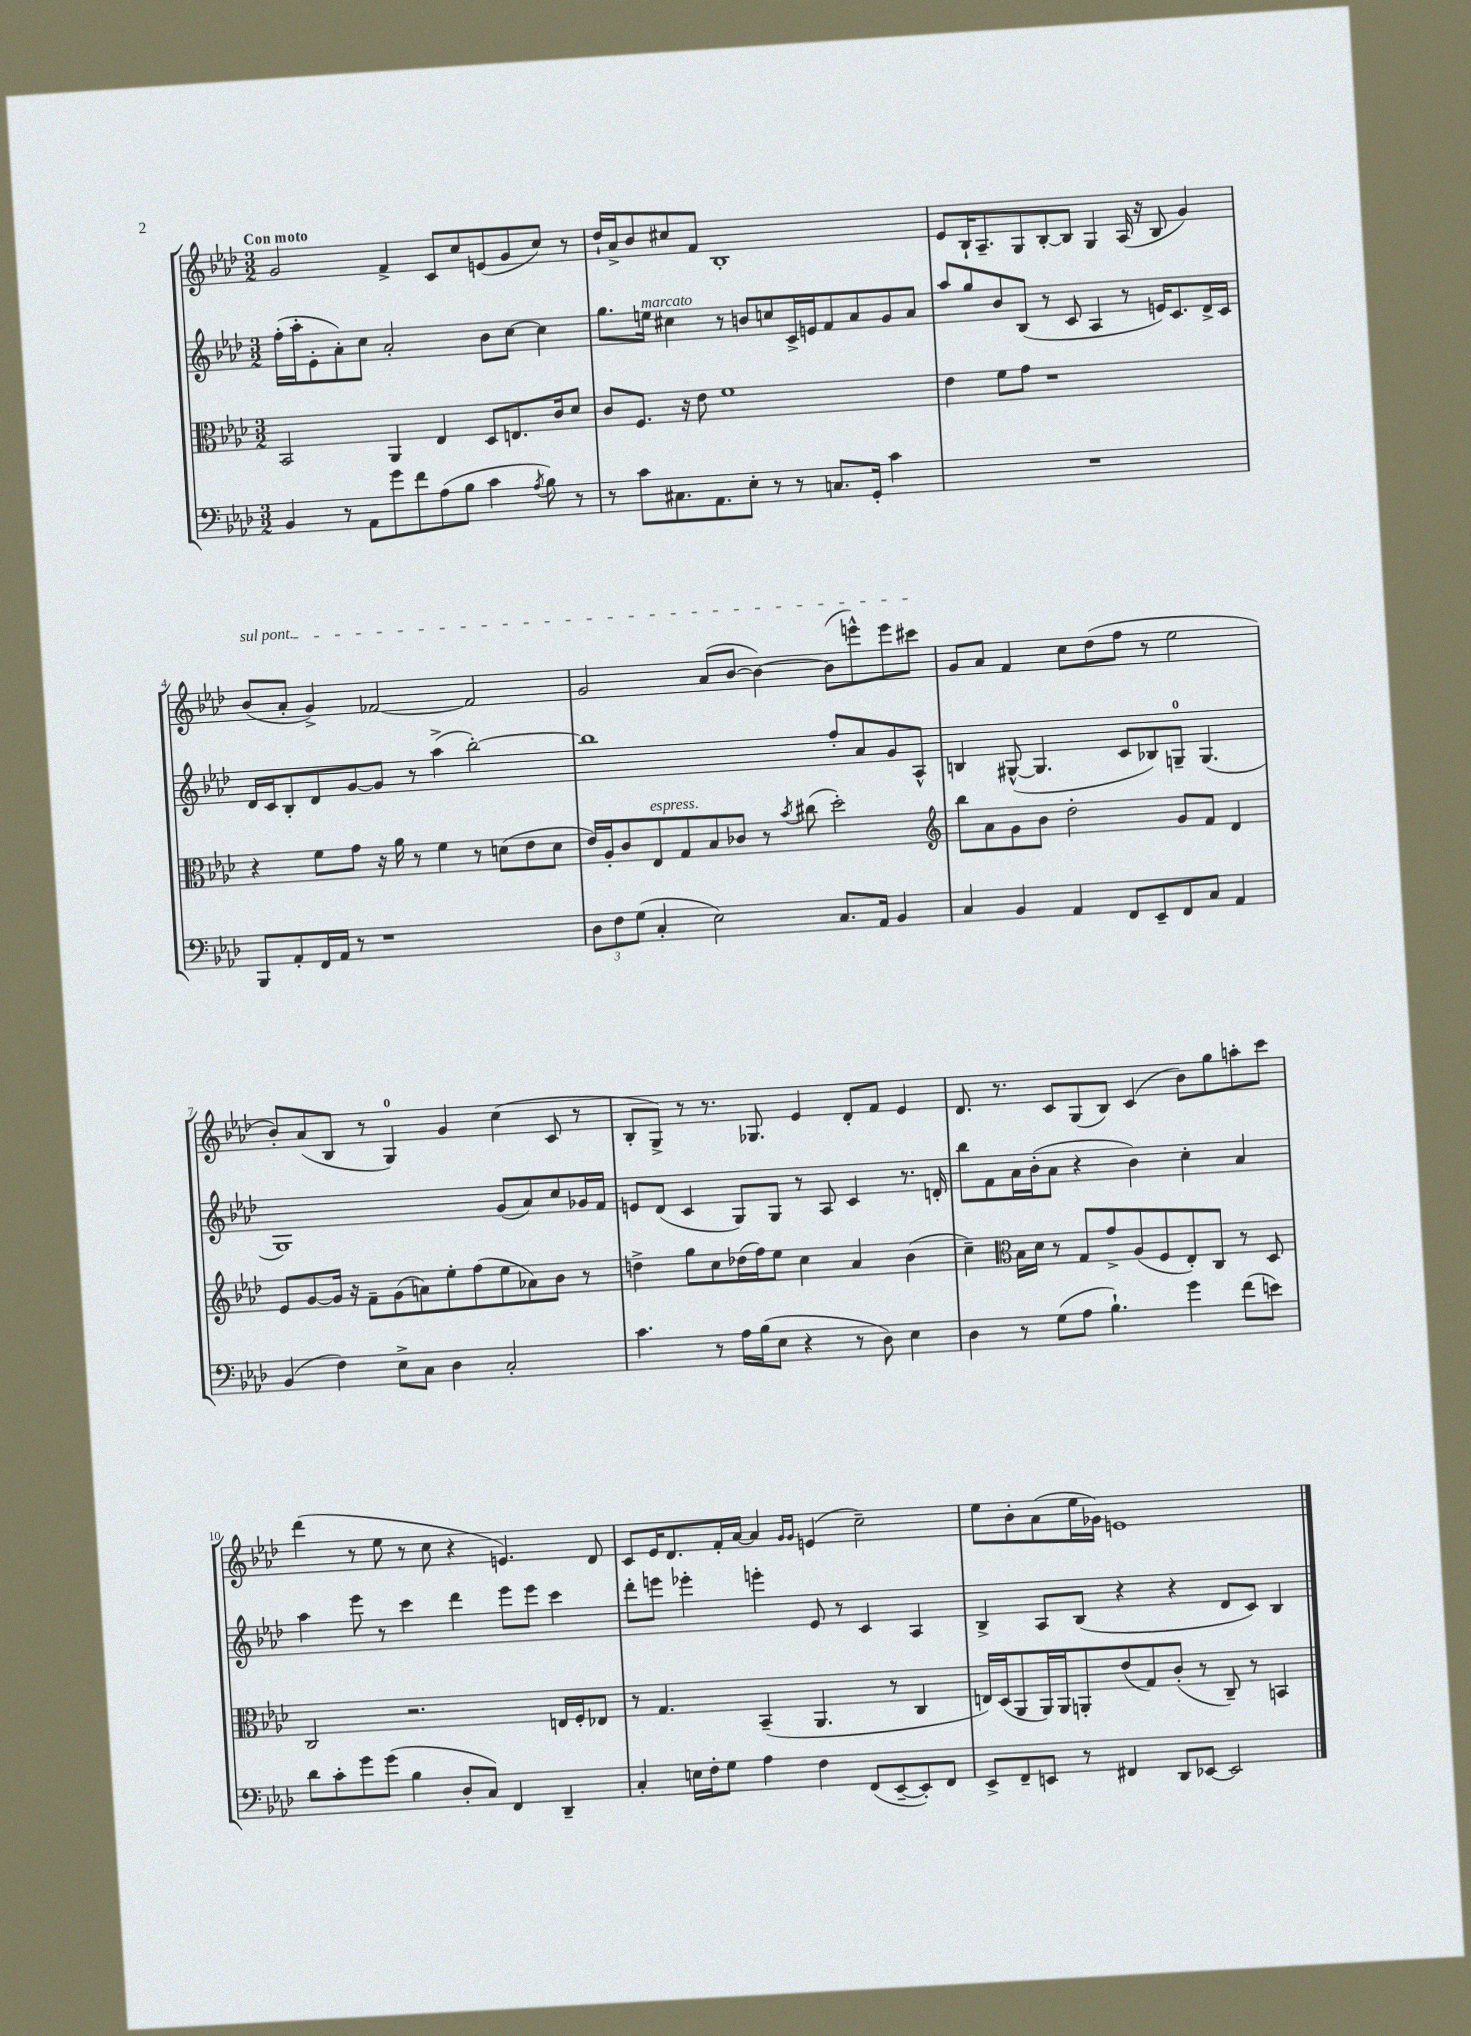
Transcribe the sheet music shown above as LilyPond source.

<<
\new StaffGroup <<
\new Staff = "s0" {
    \clef treble \key aes \major \numericTimeSignature \time 3/2 \tempo "Con moto"
    \autoBeamOff g'2 f'4-> c'8[ c''8 e'8( g'8 c''8]) r8 |
    des''16[-! aes'16-> bes'8 cis''8 f'8] bes1-. |
    ees'8[ bes16-! aes8.-- g8 bes8~-. bes8] g4 aes16( r16 bes8 g'4) |
    \once \override TextSpanner.bound-details.left.text = \markup { \italic "sul pont." } bes'8[\startTextSpan( aes'8]-. g'4->) fes'2~ fes'2 |
    g'2 aes'8[( bes'8]~ bes'4~) bes'8[( e'''8-^) e'''8 cis'''8]\stopTextSpan |
    g'8[ aes'8] f'4 c''8[ des''8( f''8] r8 ees''2 |
    bes'8[-.) aes'8( bes8] r8 g4-0) g'4 c''4( c'8 r8 |
    bes8[-. g8]->) r8 r8. ges8. ees'4 des'8[-. f'8] ees'4 |
    des'8. r8. c'8[ g8( bes8]) c'4( bes'8[) g''8 a''8-. c'''8] |
    des'''4( r8 ees''8 r8 c''8 r4 e'4.) des'8 |
    c'8[ ees'16 des'8. f'16-. aes'16]~ aes'4 \grace { g'16[ g'16] } e'4( c''2--) |
    ees''8[ bes'8-. aes'8( ees''16 ges'16]) e'1 \bar "|." |
}
\new Staff = "s1" {
    \clef treble \key aes \major \numericTimeSignature \time 3/2
    \autoBeamOff f''16[-.( aes''16-. ees'8-. aes'8-.) c''8] aes'2-. bes'8[ c''8]~ c''4 |
    g''8.[ e''16]^\markup { \italic "marcato" } cis''4 r8 b'8[ c''8 c'16-> e'16 f'8 aes'8 g'8 aes'8] |
    aes''8[ g''8 bes'8 bes8]( r8 c'8 aes4 r8 e'16[) c'8. des'16-> c'16] |
    des'16[ c'16 bes8-. des'8 g'8~ g'8] r8 aes''4->( bes''2~-.) |
    bes''1 f''8[-. aes'8 g'8 aes8]-^ |
    b4 gis8~-^( gis4. c'8[ bes8) g8]-0-- g4.( |
    g1) g'8[( aes'8) c''8 ges'16 f'16] |
    e'8[ des'8]( c'4 g8[) g8] r8 aes8 c'4 r8. d'16-. |
    bes''8[ f'8 aes'16 bes'16-.( aes'8] r4 bes'4) c''4-. aes'4 |
    aes''4 ees'''8 r8 c'''4 des'''4 ees'''8[ ees'''8] c'''4 |
    des'''8[-. e'''8] ees'''4-. e'''4-. ees'8 r8 c'4 aes4 |
    bes4-> aes8[ bes8]( r4 r4 des'8[ c'8]) bes4 \bar "|." |
}
\new Staff = "s2" {
    \clef alto \key aes \major \numericTimeSignature \time 3/2
    \autoBeamOff bes,2 aes,4 ees4 des8[ e8. c'16 des'8] |
    c'8[ f8.] r16 ees'8 f'1 |
    ees'4 f'8[ g'8] r1 |
    r4 f'8[ g'8] r16 aes'16 r8 f'4 r8 d'8[( ees'8 d'8] |
    ees'16[) aes16-. c'8 ees8^\markup { \italic "espress." } g8 bes8 ces'8] r8 \acciaccatura { bes'8 } cis''8( des''2-.) |
    \clef treble bes''8[ aes'8 g'8 bes'8] des''2-. g'8[ f'8] des'4 |
    ees'8[ g'8~ g'16] r16 f'8[-- g'8( a'8) ees''8-. f''8( ees''8 aes'8) bes'8] r8 |
    d''4-> g''8[ c''8 des''16( f''16) ees''8] c''4 aes'4 bes'4( |
    c''4--) \clef alto bes16[ des'16] r8 g8[ g'8-> aes8( f8 ees8-.) c8] r8 des8 |
    c2 r2. e16[ f16-. ees8] |
    r8 g4. bes,4--( aes,4. r8 c4 |
    e16[) des16( aes,8 aes,16) aes,16 a,8-. ees'8( g8) c'8]-.( r8 c8--) r8 b,4 \bar "|." |
}
\new Staff = "s3" {
    \clef bass \key aes \major \numericTimeSignature \time 3/2
    \autoBeamOff bes,4 r8 aes,8[ g'8 f'8 aes8( bes8] c'4 \acciaccatura { aes8 } bes8) r8 |
    r8 c'8[ cis8. aes,8. ees8]-. r8 r8 c8.[ g,16]-. c'4 |
    R1. |
    bes,,8[ aes,8-. f,16 aes,16] r8 r1 |
    \tuplet 3/2 { des8[ f8 g8]( } c4-. ees2) c8.[ aes,16] bes,4 |
    c4 bes,4 aes,4 f,8[ ees,8-- f,8 c8] aes,4 |
    bes,4( f4) ees8[-> c8] des4 c2-. |
    c'4. r8 aes16[ bes16( ees8] r4 r8 des8) ees4 |
    des4 r8 g8[( aes8] bes4.-!) g'4 f'8[( e'8]) |
    des'8[ c'8-. g'8 g'8]( bes4 des8[-. c8]) f,4 des,4-- |
    c4-. e16[ f16-. g8] aes4 f4 f,8[( ees,8~-- ees,8-.) f,8] |
    ees,8[-> f,8-- e,8] r8 fis,4 des,8[ ees,8]~ ees,2 \bar "|." |
}
>>
>>
